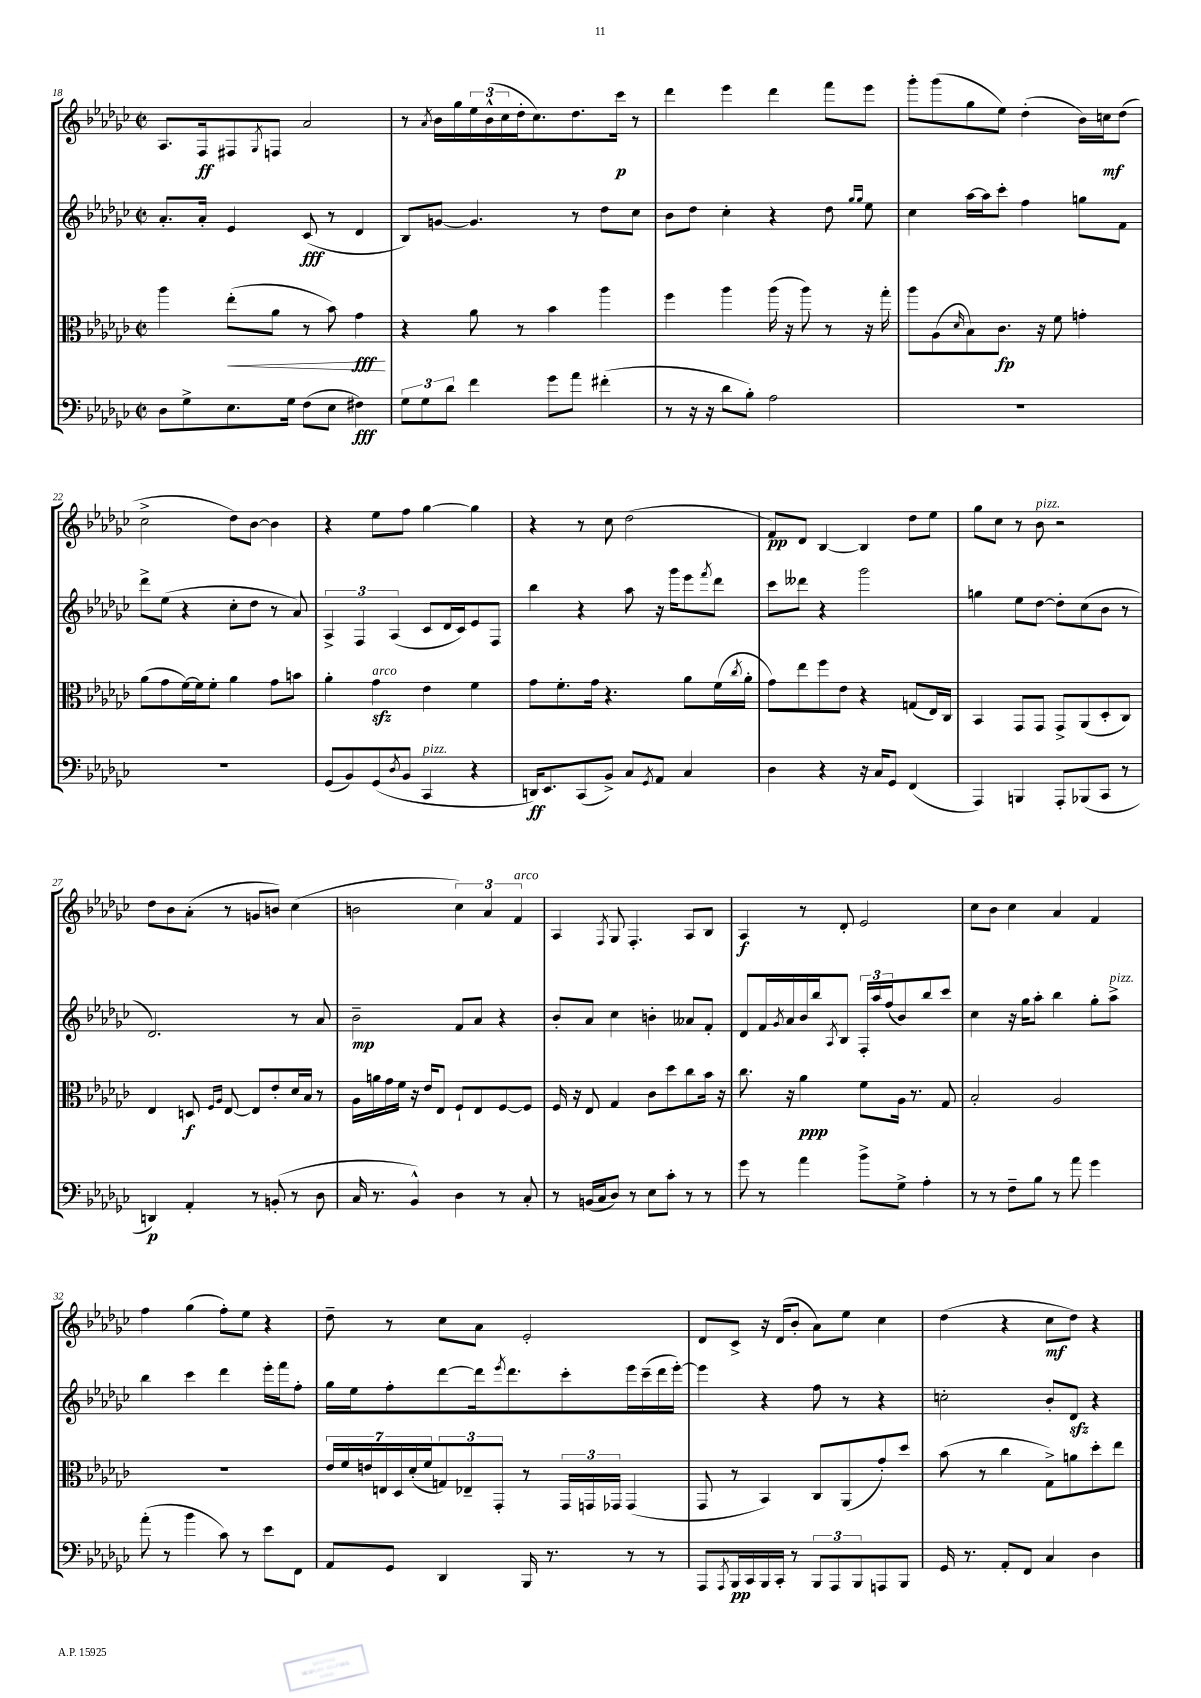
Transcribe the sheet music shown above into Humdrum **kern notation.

**kern	**kern	**kern	**kern
*staff4	*staff3	*staff2	*staff1
*clefF4	*clefC3	*clefG2	*clefG2
*k[b-e-a-d-g-c-]	*k[b-e-a-d-g-c-]	*k[b-e-a-d-g-c-]	*k[b-e-a-d-g-c-]
*M2/2	*M2/2	*M2/2	*M2/2
*met(c|)	*met(c|)	*met(c|)	*met(c|)
8D-\L	4aa-\	8.a-'/L	8.A-/L
8G-^\	.	.	.
.	.	16a-'/Jk	16F/k
8.E-\	(8ee-'\L	4e-/	8F#/
.	.	.	8qG-/
.	8a-\J	.	8F/J
16G-\Jk	.	.	.
(8F\L	8r	(8c-/	2a-/
8E-\J	8b-\)	8r	.
4F#\)	4g-\	4d-/	.
=	=	=	=
12G-\L	4r	8B-/L)	8r
12G-\	.	.	.
.	.	.	8qa-/
.	.	[8g/J	16b-\LL
12d-\J	.	.	.
.	.	.	16gg-\
4f\	8a-\	4.g/]	24ee-\
.	.	.	(24b-^^\
.	.	.	24cc-\
.	8r	.	16dd-'\J
.	.	.	8.cc-\)
8g-\L	4b-\	.	.
8a-\J	.	8r	8.dd-\
(4f#'\	4aa-\	8dd-\L	.
.	.	.	16ccc-\Jk
.	.	8cc-\J	8r
=	=	=	=
8r	4ff\	8b-\L	4ddd-\
16r	.	8dd-\J	.
16r	.	.	.
8d-\L	4aa-\	4cc-'\	4eee-\
8B-'\J)	.	.	.
2A-\	(16aa-\	4r	4ddd-\
.	16r	.	.
.	8aa-\)	.	.
.	8r	8dd-\	8fff\L
.	.	16qqgg-/LL	.
.	.	16qqgg-/JJ	.
.	16r	8ee-\	8eee-\J
.	16gg-'\	.	.
=	=	=	=
1r	8aa-\L	4cc-\	8ggg-'\L
.	(8A-\	.	(8ggg-\
.	16qqd-/	.	.
.	8B-\)	[16aa-\LL	8gg-\
.	.	16aa-\]J	.
.	8.c-\J	8ccc-'\J	8ee-\J)
.	.	4ff\	(4dd-'\
.	16r	.	.
.	8f\	.	.
.	4g'\	8gg\L	16b-\LL)
.	.	.	16cc\J
.	.	8f\J	(8dd-\J
=	=	=	=
1r	(8a-\L	8ddd-^\L	2cc-^\
.	8g-\	(8ee-\J	.
.	[16f\L)	4r	.
.	16f\]J	.	.
.	8f'\J	.	.
.	4a-\	8cc-'\L	8dd-\L)
.	.	8dd-\J	[8b-\J
.	8g-\L	8r	4b-\]
.	8b\J	8a-/)	.
=	=	=	=
(8GG-/L	4a-'\	6A-^/	4r
8BB-/)	.	.	.
.	.	6F/	.
(8GG-/	4g-\	.	8ee-\L
.	.	(6A-/	.
8qD-/	.	.	.
8BB-/J	.	.	8ff\J
4CC-/	4e-\	8c-/L	[4gg-\
.	.	16d-/L	.
.	.	16c-/J)	.
4r	4f\	8e-/	4gg-\]
.	.	8F/J	.
=	=	=	=
16DD/LK)	8g-\L	4bb-\	4r
8.EE-/	.	.	.
.	8.f'\	.	.
(8CC-/	.	4r	8r
.	16g-\Jk	.	.
8BB-^/J)	4.r	.	8cc-\
8C-/L	.	8aa-\	(2dd-\
8qGG-/	.	.	.
8AA-/J	.	16r	.
.	.	16ggg-\LK	.
4C-/	8a-\L	8eee-\	.
.	.	8qfff/	.
.	(16f\L	8ddd-\J	.
.	8qcc-/	.	.
.	16a-'\JJ	.	.
=	=	=	=
4D-\	8g-\L)	8ccc-\L	8f/L)
.	8ee-\	8ddd--\J	8d-/J
4r	8ff\	4r	[4B-/
.	8e-\J	.	.
16r	4r	2ggg-\	4B-/]
16C-/LK	.	.	.
8GG-/J	.	.	.
(4FF/	(8G/L	.	8dd-\L
.	16E-/L)	.	8ee-\J
.	16C-/JJ	.	.
=	=	=	=
4AAA-/)	4BB-/	4gg\	8gg-\L
.	.	.	8cc-\J
4BBB/	8GG-/L	8ee-\L	8r
.	8GG-/J	[8dd-\J	8b-\
8AAA-'/L	8GG-^/L	8dd-'\]L	2r
(8BBB-/	(8AA-/	(8cc-\	.
8CC-/J	8D-'/	8b-\J	.
8r	8C-/J)	8r	.
=	=	=	=
4DD/)	4E-/	2.d-/)	8dd-\L
.	.	.	8b-\
4AA-'/	8D/	.	(8a-'\J
.	16qqF/LL	.	.
.	16qqA-/JJ	.	.
.	[8E-/	.	8r
8r	8E-/]L	.	8g/L
(8BB'/	8e-'/	.	8b/J)
8r	16d-/L	8r	(4cc-\
.	16B-/JJ	.	.
8D-\	8r	8a-/	.
=	=	=	=
16C-/	16A-\LL	2b-~\	2b\
8.r	16a\	.	.
.	16g-\	.	.
.	16f\JJ	.	.
4BB-^^/)	16r	.	.
.	16e-/LK	.	.
.	8E-/J	.	.
4D-\	8F`/L	8f/L	6cc-\)
.	8E-/	8a-/J	.
.	.	.	6a-/
8r	[8F/	4r	.
.	.	.	6f/
8C-'/	8F/]J	.	.
=	=	=	=
8r	16F/	8b-'/L	4A-/
.	16r	.	.
(16BB/LL	8E-/	8a-/J	.
16C-/J	.	.	.
.	.	.	8qF/
8D-/J)	4G-/	4cc-\	8G-/
8r	.	.	4.F'/
8E-\L	8c-\L	4b'\	.
8c-'\J	8dd-\	.	.
8r	8cc-\	8a--/L	8A-/L
8r	16b-\Jk	8f'/J	8B-/J
.	16r	.	.
=	=	=	=
8g-\	8.cc-\	8d-/L	4A-/
8r	.	16f/L	.
.	.	8qg-/	.
.	16r	16a-/	.
4a-\	4a-\	16b-/	8r
.	.	16bb-/J	.
.	.	8qA-/	.
.	.	8B-/J	8d-'/
8b-^\L	8f\L	24F'/LL	2e-/
.	.	24aa-/	.
.	.	(24ff/J	.
8G-^\J	16A-\Jk	8b-/)	.
.	8.r	.	.
4A-'\	.	8bb-/	.
.	8G-/	8ccc-/J	.
=	=	=	=
8r	2B-'/	4cc-\	8cc-\L
8r	.	.	8b-\J
8F~\L	.	16r	4cc-\
.	.	16gg-\LK	.
8B-\J	.	8aa-'\J	.
8r	2A-/	4bb-\	4a-/
8a-\	.	.	.
4g-\	.	8gg-'\L	4f/
.	.	8aa-^\J	.
=	=	=	=
(8a-'\	1r	4bb-\	4ff\
8r	.	.	.
4b-\	.	4ccc-\	(4gg-\
8c-\)	.	4ddd-\	8ff'\L)
8r	.	.	8ee-\J
8e-\L	.	16eee-'\LL	4r
.	.	16fff\J	.
8FF\J	.	8ff'\J	.
=	=	=	=
8AA-/L	28e-/LL	16gg-\LL	8dd-~\
.	28f/	.	.
.	.	16ee-\J	.
.	28e/	.	.
.	28E/	.	.
8GG-/J	.	8ff'\	8r
.	28D-/	.	.
.	(28d-'/	.	.
.	28f/J	.	.
4DD-/	12G/)	[8ddd-\	8cc-\L
.	12E-~/	.	.
.	.	16ddd-\]k	8a-\J
.	12GG-'/J	.	.
.	.	8qeee-/	.
.	.	8.ddd-\	.
16BBB-/	8r	.	2e-'/
8.r	.	.	.
.	24GG-/LL	8ccc-'\	.
.	24GG/	.	.
.	24GG-/JJ	.	.
8r	(4GG-/	16eee-\L	.
.	.	(16ccc-~\	.
8r	.	16ddd-\	.
.	.	[16eee-'\JJ)	.
=	=	=	=
8AAA-/L	8GG-/	4eee-\]	8d-/L
8qAAA-/	.	.	.
16BBB-/L	8r	.	8c-^/J
16CC-/	.	.	.
16BBB-/	4BB-/)	4r	16r
16CC-'/JJ	.	.	(16d-/LK
8r	.	.	8b-'/J
12BBB-/L	8C-/L	8ff\	8a-\L)
12AAA-/	.	.	.
.	(8AA-/	8r	8ee-\J
12BBB-/	.	.	.
8AAA/	8g-'/)	4r	4cc-\
8BBB-/J	8dd-/J	.	.
=	=	=	=
16GG-/	(8b-\	2cc'\	(4dd-\
8.r	.	.	.
.	8r	.	.
8AA-'/L	4cc-\	.	4r
8FF/J	.	.	.
4C-/	8G-^\L)	8b-'/L	8cc-\L
.	8a\	8d-/J	8dd-\J)
4D-\	8dd-'\	4r	4r
.	8ee-\J	.	.
==	==	==	==
*-	*-	*-	*-
